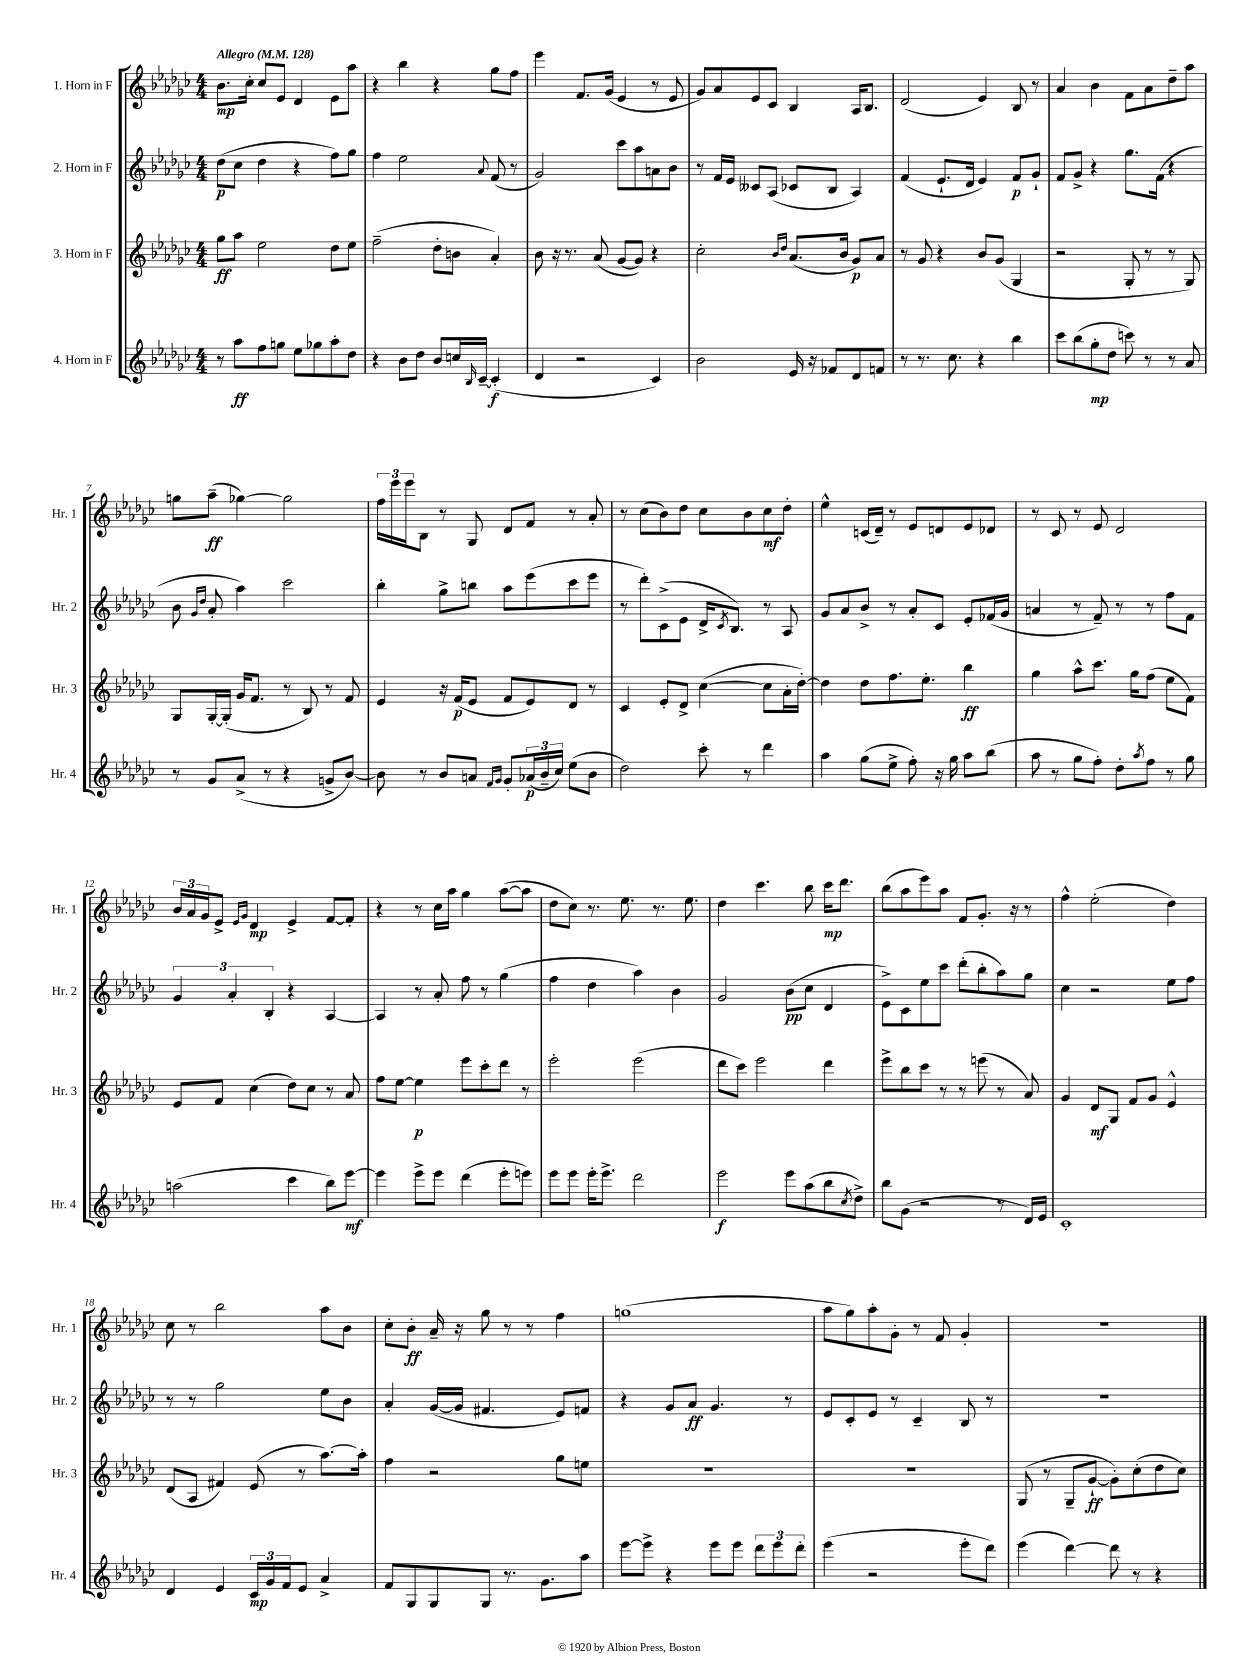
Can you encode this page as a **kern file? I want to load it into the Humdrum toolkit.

**kern	**kern	**kern	**kern
*staff4	*staff3	*staff2	*staff1
*clefG2	*clefG2	*clefG2	*clefG2
*k[b-e-a-d-g-c-]	*k[b-e-a-d-g-c-]	*k[b-e-a-d-g-c-]	*k[b-e-a-d-g-c-]
*M4/4	*M4/4	*M4/4	*M4/4
*MM128	*MM128	*MM128	*MM128
8r	8gg-	(8dd-	8.b-
8aa-	8aa-	8cc-	.
.	.	.	16cc-'
8ff	2ee-	4dd-	8cc-
8gg	.	.	8e-
8ee-	.	4r	4d-
8gg-	.	.	.
8aa-'	8dd-	8ff)	8e-
8dd-	8ee-	8gg-	8aa-
=	=	=	=
4r	(2ff~	4ff	4r
8b-	.	2ee-	4bb-
8dd-	.	.	.
8b-	8dd-'	.	4r
16cc	8b	.	.
16qqB-	.	.	.
[16c-~	.	.	.
.	.	8qqa-	.
(4c-']	4a-')	(8f	8gg-
.	.	8r	8ff
=	=	=	=
4d-	8b-	2g-)	4eee-
.	16r	.	.
.	8.r	.	.
2r	.	.	8.f
.	(8a-	.	.
.	.	.	(16g-
.	[8g-	8ccc-	4e-
.	8g-])	8aa-	.
4c-)	4r	8a	8r
.	.	8b-	8e-
=	=	=	=
2b-	2cc-'	8r	8g-)
.	.	16f	8a-
.	.	16e-	.
.	.	8c--	8e-
.	.	(8A-	8c-
.	16qqb-	.	.
.	16qqdd-	.	.
16e-	(8.a-	8c-	4B-
16r	.	.	.
8f-	.	8B-	.
.	16b-	.	.
8d-	8g-)	4A-)	16A-
.	.	.	8.B-
8f	8a-	.	.
=	=	=	=
8r	8r	(4f	(2d-
8.r	8g-	.	.
.	4r	8.e-`	.
8.cc-	.	.	.
.	.	16d-	.
4r	8b-	4e-)	4e-)
.	(8g-	.	.
4bb-	4G-	8f	8B-
.	.	8g-`	8r
=	=	=	=
8ccc-	2r	8f	4a-
(8bb-	.	8g-^	.
8gg-'	.	4r	4b-
8dd-	.	.	.
8ccc)	8G-'	8.gg-	8f
8r	8r	.	8a-
.	.	(16f	.
8r	8r	4r	8dd-~
8a-	8G-)	.	8aa-
=	=	=	=
8r	8G-	8b-	8gg
.	.	16qqg-	.
.	.	16qqdd-	.
8g-	[16G-'	8a-'	(8aa-~
.	(16G-']	.	.
(8a-^	16g-	4aa-)	[4gg-)
.	8.f	.	.
8r	.	.	.
4r	8r	2ccc-	2gg-]
.	8B-)	.	.
8g^	8r	.	.
[8b-)	8f	.	.
=	=	=	=
8b-]	4e-	4bb-'	24ff
.	.	.	24eee-
.	.	.	24eee-
8r	.	.	8B-
8b-	16r	8gg-^	8r
.	(16f	.	.
8a	8e-	8bb	8G-
16qqf	.	.	.
16qqg-	.	.	.
8g-'	8f	8aa-	8d-
(24a-	8e-)	(8eee-	8f
24b-~	.	.	.
24cc-)	.	.	.
(8ee-	8d-	8ccc-	8r
8b-	8r	8eee-	8a-'
=	=	=	=
2dd-)	4c-	8r	8r
.	.	8ddd-')	(8cc-
.	8e-'	(8c-^	8b-)
.	8d-^	8e-	8dd-
8ccc-'	([4cc-	16d-^	8cc-
.	.	8qc-	.
.	.	8.B-)	.
8r	.	.	8b-
4ddd-	8cc-]	8r	8cc-
.	16a-'	8A-	8dd-'
.	[16dd-')	.	.
=	=	=	=
4aa-	4dd-]	8g-	4ee-^^
.	.	8a-	.
(8gg-	8dd-	8b-^	(16c
.	.	.	16d-~)
8ee-^	8.ff	8r	8r
8ff')	.	8a-'	8e-
.	8.ee-'	.	.
16r	.	8c-	8d
16gg-	.	.	.
8aa-	4bb-	8e-'	8e-
(8bb-	.	(16f-	8d-
.	.	16g-	.
=	=	=	=
8aa-	4gg-	4a	8r
8r	.	.	8c-
8gg-	8aa-^^	8r	8r
8ff')	8.ccc-	8f~)	8e-
8dd-'	.	8r	2d-
.	16gg-	.	.
8qaa-	.	.	.
8ff	(8ff	8r	.
8r	8ee-	8ff	.
8gg-	8f)	8f	.
=	=	=	=
(2aa	8e-	6g-	24b-
.	.	.	24a-
.	.	.	24g-
.	8f	.	8e-^
.	.	6a-'	.
.	.	.	16qqe-
.	.	.	16qqg-
.	(4cc-	.	4d-
.	.	6B-'	.
4ccc-	8dd-)	4r	4e-^
.	8cc-	.	.
8bb-)	8r	[4A-	[8f
[8eee-	8a-	.	8f']
=	=	=	=
4eee-]	8ff	4A-]	4r
.	[8ee-	.	.
8eee-^	4ee-]	8r	8r
8eee-	.	8a-'	16cc-
.	.	.	16aa-
(4ddd-	8eee-	8ff	4gg-
.	8ccc-'	8r	.
8eee-'	8ddd-	(4gg-	([8aa-
8eee)	8r	.	8aa-]
=	=	=	=
8eee-	2eee-'	4ff	8dd-
8eee-	.	.	8cc-)
16eee-'	.	4dd-	8.r
8.eee-^	.	.	.
.	.	.	8.ee-
2ddd-	(2eee-	4aa-)	.
.	.	.	8.r
.	.	4b-	.
.	.	.	8.ee-
=	=	=	=
2eee-	8ddd-	2g-	4dd-
.	8ccc-)	.	.
.	2eee-	.	4.ccc-
8eee-	.	(8b-	.
(8aa-	.	8cc-	8bb-
8bb-	4ddd-	4d-	16ccc-
.	.	.	8.ddd-
8qcc-	.	.	.
8dd-^)	.	.	.
=	=	=	=
8bb-	8eee-^	8e-^)	(8bb-
(8g-	8bb-	8c-	8aa-
2r	8ccc-	8ee-	8eee-)
.	8r	8ccc-	8aa-
.	8r	(8ddd-'	8f
.	(8eee	8bb-'	8.g-'
8r	8r	8aa-)	.
.	.	.	16r
16d-)	8a-)	8gg-	8r
16e-	.	.	.
=	=	=	=
1c-'	4g-	4cc-	4ff^^
.	8d-	2r	(2ee-'
.	8G-	.	.
.	8f	.	.
.	8g-	.	.
.	4e-^^	8ee-	4dd-)
.	.	8ff	.
=	=	=	=
4d-	(8d-	8r	8cc-
.	8A-	8r	8r
4e-	4f#)	2gg-	2bb-
24c-	(8e-	.	.
24g-	.	.	.
24f	.	.	.
8e-	8r	.	.
4a-^	[8.aa-)	8ee-	8aa-
.	.	8b-	8b-
.	16aa-']	.	.
=	=	=	=
8f	4ff	4a-'	8cc-'
8G-	.	.	8b-'
8G-	2r	([16g-	16a-~
.	.	16g-]	16r
8G-	.	4.f#	8gg-
8.r	.	.	8r
.	.	.	8r
8.g-	.	.	.
.	8gg-	8e-)	4ff
8aa-	8ee	8f	.
=	=	=	=
[8eee-	1r	4r	(1gg
8eee-^]	.	.	.
4r	.	8g-	.
.	.	8a-	.
8eee-	.	4.g-	.
8eee-	.	.	.
12ddd-	.	.	.
12eee-	.	.	.
.	.	8r	.
12ddd-'	.	.	.
=	=	=	=
(4eee-	1r	8e-	8aa-
.	.	8c-'	8gg-)
2r	.	8e-	8aa-'
.	.	8r	8g-'
.	.	4c-~	8r
.	.	.	8f
8eee-'	.	8B-	4g-'
8ddd-)	.	8r	.
=	=	=	=
(4eee-	(8G-	1r	1r
.	8r	.	.
[4ddd-)	8G-~	.	.
.	[8g-`	.	.
8ddd-]	8g-'])	.	.
8r	(8cc-'	.	.
4r	8dd-	.	.
.	8cc-)	.	.
==	==	==	==
*-	*-	*-	*-
